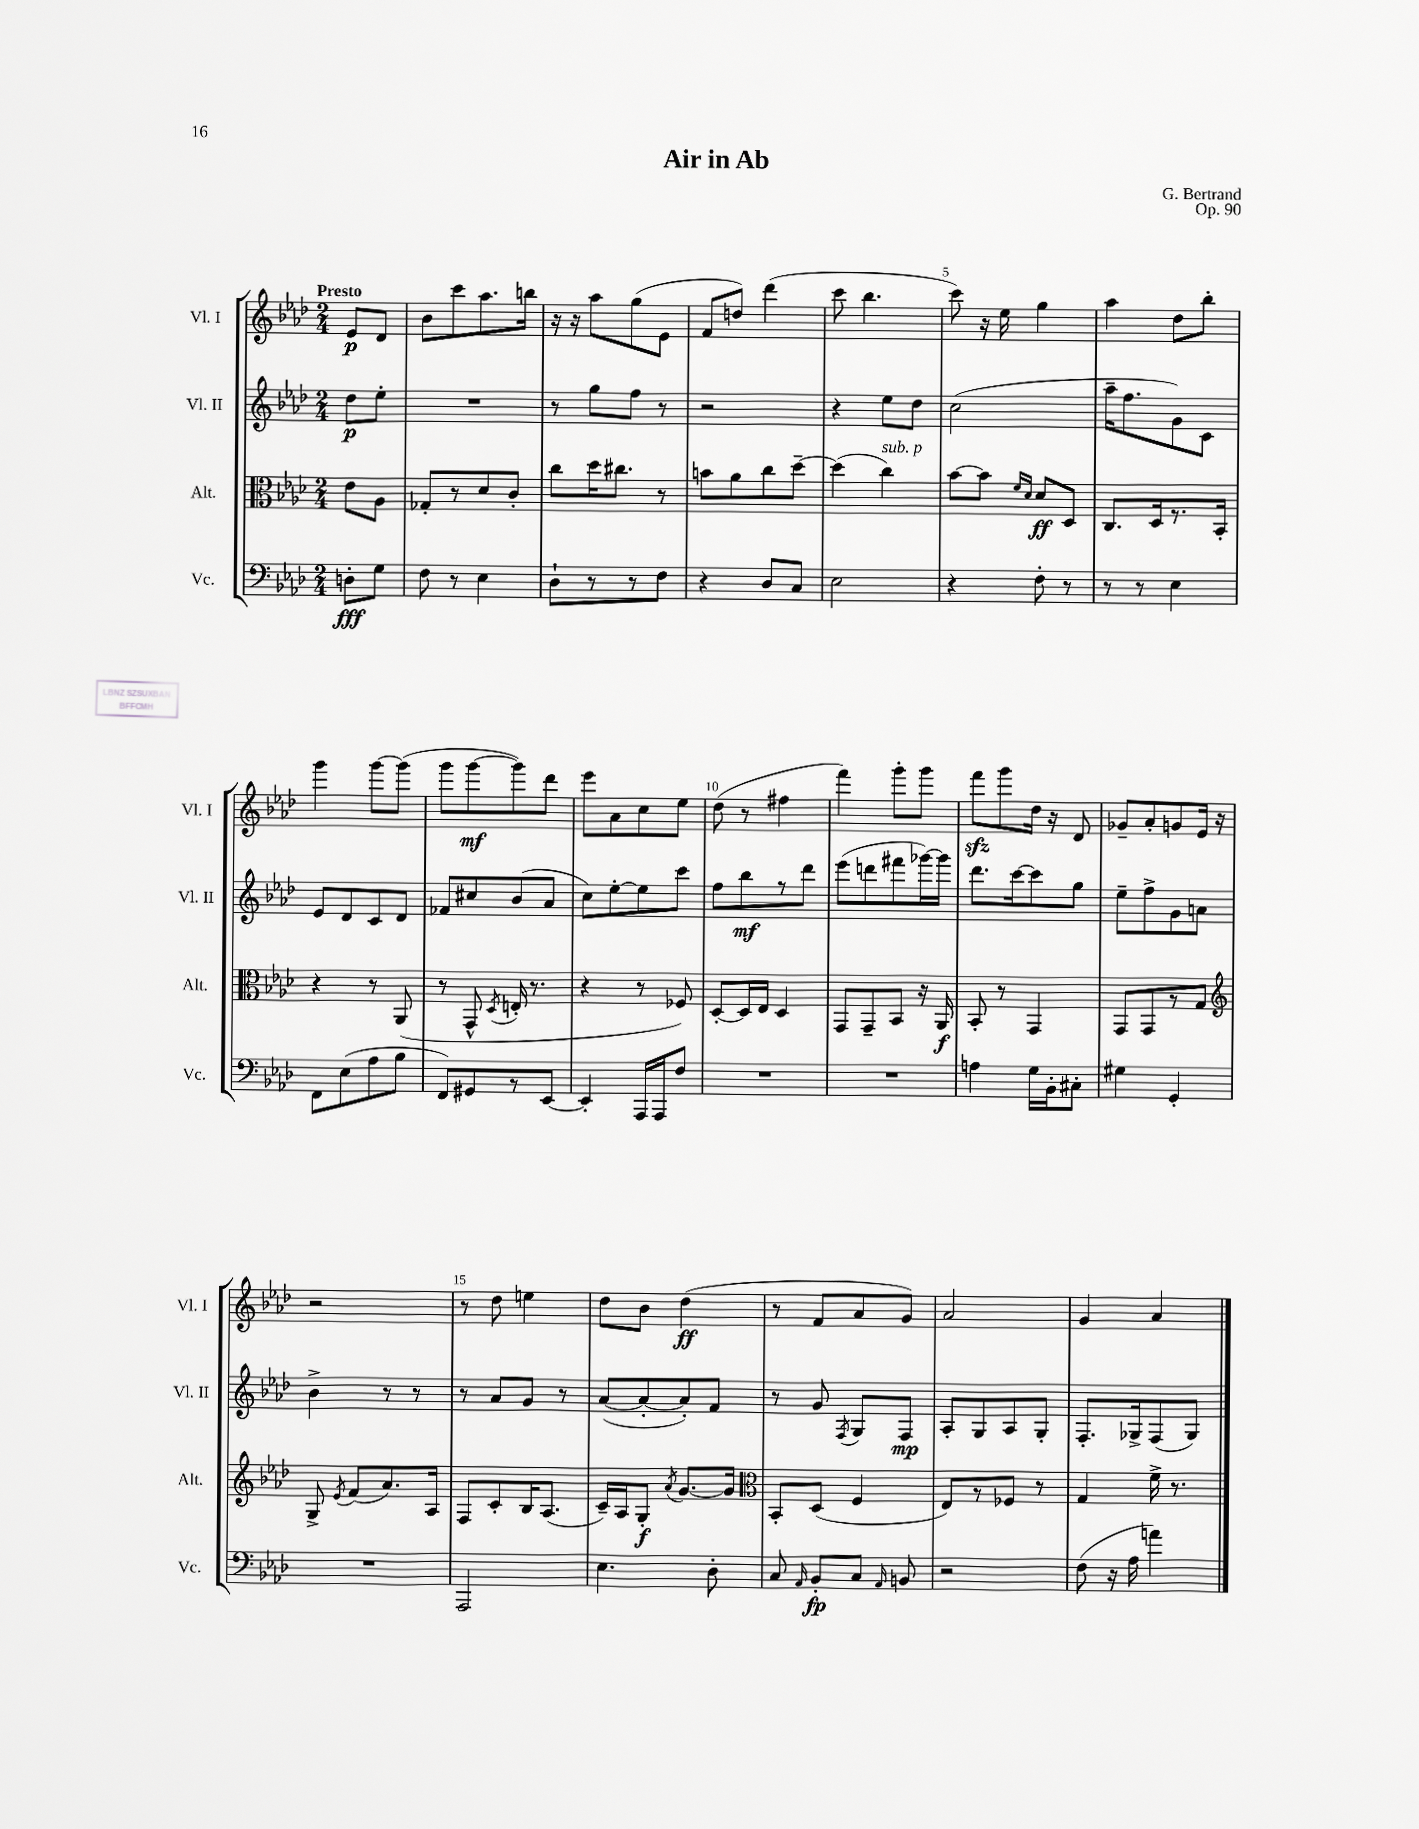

**kern	**kern	**kern	**kern
*staff4	*staff3	*staff2	*staff1
*clefF4	*clefC3	*clefG2	*clefG2
*k[b-e-a-d-]	*k[b-e-a-d-]	*k[b-e-a-d-]	*k[b-e-a-d-]
*M2/4	*M2/4	*M2/4	*M2/4
8D'\L	8e-\L	8dd-\L	8e-/L
8G\J	8A-\J	8ee-'\J	8d-/J
=	=	=	=
8F\	8G-'/L	2r	8b-\L
8r	8r	.	8ccc\
4E-\	8d-/	.	8.aa-\
.	8c'/J	.	.
.	.	.	16bb\Jk
=	=	=	=
8D-`\L	8cc\L	8r	16r
.	.	.	16r
8r	16dd-\K	8gg\L	8aa-\L
.	8.cc#\J	.	.
8r	.	8ff\J	(8gg\
8F\J	8r	8r	8e-\J
=	=	=	=
4r	8b\L	2r	8f/L
.	8a-\	.	8dd/J)
8D-/L	8cc\	.	(4ddd-\
8C/J	[8dd-~\J	.	.
=	=	=	=
2E-\	(4dd-\]	4r	8ccc\
.	.	.	4.bb-\
.	4cc\)	8ee-\L	.
.	.	8dd-\J	.
=	=	=	=
4r	[8b-\L	(2cc\	8ccc\)
.	8b-\]J	.	16r
.	.	.	16ee-\
.	16qqf/LL	.	.
.	16qqd-/JJ	.	.
8F'\	8d-/L	.	4gg\
8r	8D-/J	.	.
=	=	=	=
8r	8.C/L	16aa-~\LK	4aa-\
.	.	8.ff\	.
8r	.	.	.
.	16D-/k	.	.
4E-\	8.r	8g\)	8dd-\L
.	.	8c\J	8bb-'\J
.	16BB-'/Jk	.	.
=	=	=	=
8FF\L	4r	8e-/L	4ggg\
(8E-\	.	8d-/	.
8A-\	8r	8c/	[8ggg\L
8B-\J	(8AA-/	8d-/J	(8ggg\]J
=	=	=	=
8FF/L)	8r	8f-/L	8ggg\L
8GG#/	8GG^^/	8cc#/	[8ggg\
.	8qD-/	.	.
8r	16E'/	(8b-/	8ggg\])
.	8.r	.	.
[8EE-/J	.	8a-/J	8ddd-\J
=	=	=	=
4EE-'/]	4r	8cc\L)	8eee-\L
.	.	[8ee-'\	8a-\
16AAA-/LL	8r	8ee-\]	8cc\
16AAA-/J	.	.	.
8F/J	8F-/)	8ccc\J	8ee-\J
=	=	=	=
2r	[8D-'/L	8ff\L	(8dd-\
.	16D-/]L	8bb-\	8r
.	16E-/JJ	.	.
.	4D-/	8r	4ff#\
.	.	8ddd-\J	.
=	=	=	=
2r	8GG/L	(8eee-\L	4fff\)
.	8GG~/	8ddd\	.
.	8BB-/J	8fff#\	8ggg'\L
.	16r	[16ggg-\L)	8ggg\J
.	16AA-/	16ggg-\]JJ	.
=	=	=	=
4A\	8BB-'/	8.ddd-\L	8fff\L
.	8r	.	8ggg\
.	.	[16ccc\k	.
16G\LL	4GG/	8ccc\]	16dd-\Jk
16BB-'\J	.	.	16r
8C#'\J	.	8gg\J	8d-/
=	=	=	=
4G#\	8GG/L	8ee-~\L	8g-~/L
.	8GG/	8ff^\	8a-'/
4GG'/	8r	8g\	8g/
.	8G/J	8a\J	16e-/Jk
.	.	.	16r
=	=	=	=
*	*clefG2	*	*
2r	8G^/	4b-^\	2r
.	8qe-/	.	.
.	(8f/L	.	.
.	8.a-/)	8r	.
.	.	8r	.
.	16A-/Jk	.	.
=	=	=	=
2AAA-/	8F/L	8r	8r
.	8c'/	8a-/L	8dd-\
.	16B-/K	8g/J	4ee\
.	(8.A-/J	.	.
.	.	8r	.
=	=	=	=
4.E-\	16c~/LL)	([8a-/L	8dd-\L
.	16A-/J	.	.
.	8G'/J	8a-'/_	8b-\J
.	8qa-/	.	.
.	[8.g/L	8a-'/])	(4dd-\
8D-'\	.	8f/J	.
.	16g/]Jk	.	.
=	=	=	=
*	*clefC3	*	*
8C/	8BB-'/L	8r	8r
16qqAA-/	.	.	.
8BB-'/L	(8D-/J	8g/	8f/L
.	.	8qF/	.
8C/J	4F/	8G/L	8a-/
16qqAA-/	.	.	.
8BB/	.	8F/J	8g/J)
=	=	=	=
2r	8E-/L)	8A-'/L	2a-/
.	8r	8G/	.
.	8F-/J	8A-/	.
.	8r	8G'/J	.
=	=	=	=
(8F\	4G/	8.F'/L	4g/
16r	.	.	.
16A-\	.	16G-^/k	.
4a\)	16f^\	(8F/	4a-/
.	8.r	.	.
.	.	8G-/J)	.
==	==	==	==
*-	*-	*-	*-
